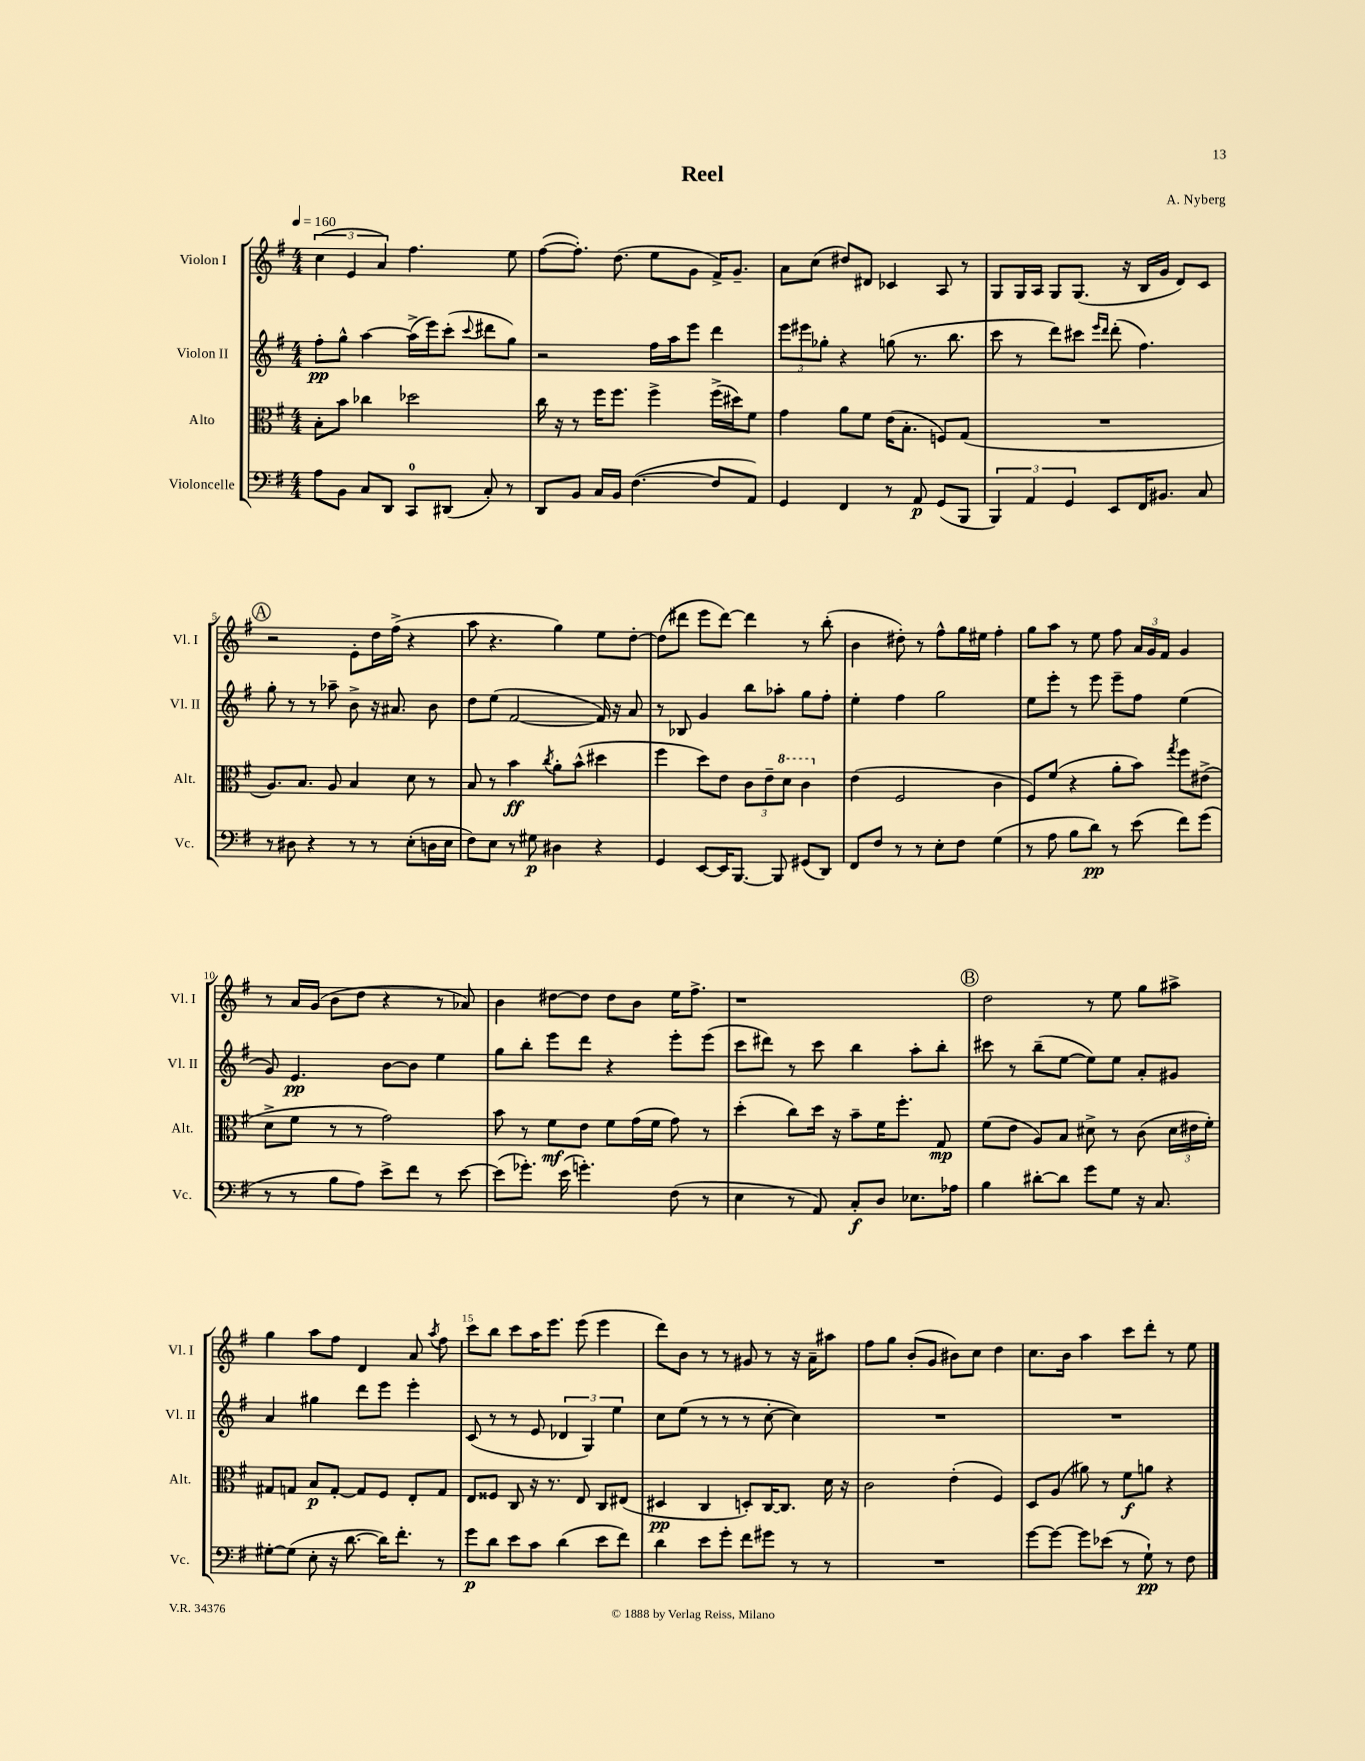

**kern	**dynam	**kern	**dynam	**kern	**dynam	**kern
*part4	*part4	*part3	*part3	*part2	*part2	*part1
*staff4	*staff4	*staff3	*staff3	*staff2	*staff2	*staff1
*I"Violoncelle	*	*I"Alto	*	*I"Violon II	*	*I"Violon I
*I'Vc.	*	*I'Alt.	*	*I'Vl. II	*	*I'Vl. I
*clefF4	*	*clefC3	*	*clefG2	*	*clefG2
*k[f#]	*	*k[f#]	*	*k[f#]	*	*k[f#]
*M4/4	*	*M4/4	*	*M4/4	*	*M4/4
*MM160	*	*MM160	*	*MM160	*	*MM160
=1	=1	=1	=1	=1	=1	=1
8A\L	.	8B'\L	.	8ff#'\L	pp	(6cc\
8BB\J	.	8b\J	.	8gg^^\J	.	.
.	.	.	.	.	.	6e/
8C/L	.	4cc-X\	.	[4aa\	.	.
.	.	.	.	.	.	6a/)
8DD/J	.	.	.	.	.	.
8CC/L	.	2dd-X\	.	(16aa^\LL]	.	4.ff#\
.	.	.	.	16eee\J)	.	.
(8DD#X/J	.	.	.	(8ccc'\J	.	.
.	.	.	.	8qqccc/	.	.
8C'/)	.	.	.	8ddd#X\L	.	.
8r	.	.	.	8gg\J)	.	8ee\
=2	=2	=2	=2	=2	=2	=2
8DD/L	.	16cc\	.	2r	.	([8ff#\L
.	.	16r	.	.	.	.
8BB/J	.	8r	.	.	.	8.ff#'\J])
16C/LL	.	16ff#\KL	.	.	.	.
16BB/JJ	.	8.ff#\J	.	.	.	(8.dd\
([4.F#\	.	.	.	.	.	.
.	.	4ff#^\	.	16ff#\LL	.	8ee\L
.	.	.	.	16aa\J	.	.
.	.	.	.	8eee\J	.	8g\J
8F#/L]	.	(16ff#^\LL	.	4ddd\	.	16f#^/KL)
.	.	16dd#X\J)	.	.	.	8.g~/J
8AA/J)	.	8f#\J	.	.	.	.
=3	=3	=3	=3	=3	=3	=3
4GG/	.	4g\	.	12eee\L	.	8a\L
.	.	.	.	12eee#X\	.	.
.	.	.	.	.	.	(8cc\J
.	.	.	.	12gg-X'\J	.	.
4FF#/	.	8a\L	.	4r	.	8dd#X/L)
.	.	8f#\J	.	.	.	8d#X/J
8r	.	(16e\KL	.	(8ggn\	.	4c-X/
.	.	8.B'\J	.	.	.	.
8AA/	p	.	.	8.r	.	.
(8GG/L	.	8Fn/L)	.	.	.	8A/
.	.	.	.	8.bb\	.	.
8BBB/J	.	(8G/J	.	.	.	8r
=4	=4	=4	=4	=4	=4	=4
6BBB/)	.	1r	.	8ccc\	.	8G/L
.	.	.	.	8r	.	16G/L
6AA/	.	.	.	.	.	.
.	.	.	.	.	.	16A/JJ
.	.	.	.	8ddd\L)	.	8G/L
6GG/	.	.	.	.	.	.
.	.	.	.	8ccc#X\J	.	(8.G/J
.	.	.	.	16qqeee/LL	.	.
.	.	.	.	16qqddd/JJ	.	.
8EE/L	.	.	.	(8ddd'\	.	.
.	.	.	.	.	.	16r
16FF#/K	.	.	.	4.ff#\)	.	16B/LL
8.BB#X/J	.	.	.	.	.	16g/JJ
.	.	.	.	.	.	8d/L)
8C/	.	.	.	.	.	8c/J
!!LO:LB:g=z
!!LO:REH:place=s1:t=A
=5	=5	=5	=5	=5	=5	=5
8r	.	8.A/L)	.	8gg'\	.	2r
8D#X\	.	.	.	8r	.	.
.	.	8.B/J	.	.	.	.
4r	.	.	.	8r	.	.
.	.	8A/	.	8aa-X~\	.	.
8r	.	4B/	.	8b^\	.	8e'\L
8r	.	.	.	16r	.	16dd\L
.	.	.	.	8.a#X/	.	(16ff#^\JJ
(8E'\L	.	8d\	.	.	.	4r
16Dn\L	.	8r	.	8b\	.	.
16E\JJ	.	.	.	.	.	.
=6	=6	=6	=6	=6	=6	=6
8F#\L)	.	8B/	.	8dd\L	.	8aa\
8E\J	.	8r	.	(8ee\J	.	4.r
8r	.	4b\	ff	[2f#/	.	.
8G#X\	p	.	.	.	.	.
.	.	8qcc/	.	.	.	.
4D#X\	.	8a'\L	.	.	.	4gg\)
.	.	(8b^^\J	.	.	.	.
4r	.	4dd#X\	.	16f#/])	.	8ee\L
.	.	.	.	16r	.	.
.	.	.	.	8a/	.	[8dd'\J
=7	=7	=7	=7	=7	=7	=7
4GG/	.	4ff#\	.	8r	.	(8dd\L]
.	.	.	.	8B-X/	.	8ddd#X\J
[8EE/L	.	8dd\L)	.	4g/	.	8eee\L
16EE/K]	.	8e\J	.	.	.	[8ddd#\J)
[8.BBB/J	.	.	.	.	.	.
.	.	12c\L	.	8bb\L	.	4ddd#\]
.	.	12e~\	.	.	.	.
8BBB/]	.	.	.	8aa-X'\J	.	.
*	*	*8va	*	*	*	*
.	.	12dd\J	.	.	.	.
(8GG#X/L	.	4cc\	.	8gg\L	.	8r
8DD/J)	.	.	.	8ff#'\J	.	(8bb'\
=8	=8	=8	=8	=8	=8	=8
*	*	*X8va	*	*	*	*
8FF#/L	.	(4e\	.	4ee'\	.	4b\
8F#/J	.	.	.	.	.	.
8r	.	2F#/	.	4ff#\	.	8dd#X'\)
8r	.	.	.	.	.	8r
8E'\L	.	.	.	2gg\	.	8ff#^^\L
8F#\J	.	.	.	.	.	16gg\L
.	.	.	.	.	.	16ee#X\JJ
(4G\	.	4c\	.	.	.	4ff#'\
=9	=9	=9	=9	=9	=9	=9
8r	.	8F#/L)	.	8ee\L	.	8gg\L
8A\	.	(8f#/J	.	8eee'\J	.	8aa\J
8B\L	.	4r	.	8r	.	8r
8d\J)	pp	.	.	8eee\	.	8ee\
8r	.	8a'\L	.	8eee~\L	.	8ff#\
(8e\	.	8b\J)	.	8ff#\J	.	24a/LL
.	.	.	.	.	.	24g/
.	.	.	.	.	.	24f#/JJ
.	.	8qgg/	.	.	.	.
8f#\L)	.	8ff#\L	.	(4ee\	.	4g/
(8g\J	.	(8e#X^\J	.	.	.	.
!!LO:LB:g=z
=10	=10	=10	=10	=10	=10	=10
8r	.	8d^\L	.	8g/)	.	8r
8r	.	8f#\J	.	4.e/	pp	16a/LL
.	.	.	.	.	.	(16g/JJ
8B\L	.	8r	.	.	.	8b\L
8A\J)	.	8r	.	.	.	8dd\J
8e^\L	.	2g\)	.	[8b\L	.	4r
8f#\J	.	.	.	8b\J]	.	.
8r	.	.	.	4ee\	.	8r
[8e\	.	.	.	.	.	8a-X/)
=11	=11	=11	=11	=11	=11	=11
(8e\L]	.	8b\	.	8gg\L	.	4b\
8.g-X'\J)	.	8r	.	8bb'\J	.	.
.	.	8f#\L	mf	8eee\L	.	[8dd#X\L
(16e\	.	.	.	.	.	.
4.gn'\)	.	8e\J	.	8ddd\J	.	8dd#\J]
.	.	8f#\L	.	4r	.	8dd#\L
.	.	(16g\L	.	.	.	8b\J
.	.	16f#\JJ	.	.	.	.
(8F#\	.	8g\)	.	8eee'\L	.	16ee\KL
.	.	.	.	.	.	8.ff#^\J
8r	.	8r	.	(8eee\J	.	.
=12	=12	=12	=12	=12	=12	=12
4E\	.	(4dd'\	.	8ccc\L	.	1r
.	.	.	.	8ddd#X\J)	.	.
8r	.	8cc\L)	.	8r	.	.
8AA/)	.	16dd\Jk	.	8ccc\	.	.
.	.	16r	.	.	.	.
8C'/L	f	8b~\L	.	4bb\	.	.
8D/J	.	16f#\K	.	.	.	.
.	.	8.ff#'\J	.	.	.	.
8.E-X\L	.	.	.	8aa'\L	.	.
.	.	8G/	mp	8bb'\J	.	.
16A-X\Jk	.	.	.	.	.	.
!!LO:REH:place=s1:t=B
=13	=13	=13	=13	=13	=13	=13
4B\	.	(8f#\L	.	8ccc#X\	.	2dd\
.	.	8e\J	.	8r	.	.
[8d#X'\L	.	8A/L)	.	(8bb~\L	.	.
8d#\J]	.	8B/J	.	[8ee\J	.	.
8g\L	.	8d#X^\	.	8ee\L])	.	8r
8G\J	.	8r	.	8ee\J	.	8ee\
16r	.	(8c\	.	8a'/L	.	8gg\L
8.C/	.	.	.	.	.	.
.	.	24d#\LL	.	8g#X/J	.	8aa#X^\J
.	.	24e#X\	.	.	.	.
.	.	24f#'\JJ)	.	.	.	.
!!LO:LB:g=z
=14	=14	=14	=14	=14	=14	=14
[8G#X'\L	.	8G#X/L	.	4a/	.	4gg\
(8G#\J]	.	8Gn/J	.	.	.	.
8E'\	.	8B/L	p	4gg#X\	.	8aa\L
16r	.	[8G'/J	.	.	.	8ff#\J
[8.d\	.	.	.	.	.	.
.	.	8G/L]	.	8ddd\L	.	4d/
16d\KL])	.	8F#/J	.	8eee\J	.	.
8.f#'\J	.	.	.	.	.	.
.	.	8E'/L	.	4eee'\	.	8a/
.	.	.	.	.	.	8qaa/
8r	.	8G/J	.	.	.	8ff#\
=15	=15	=15	=15	=15	=15	=15
8g\L	p	8E/L	.	(8c/	.	8ccc\L
8d\J	.	8F##X/J	.	8r	.	8bb\J
8e\L	.	8C/	.	8r	.	8ccc\L
8c\J	.	16r	.	8e/	.	16aa\K
.	.	8.r	.	.	.	8.eee\J
(4d\	.	.	.	6d-X/	.	.
.	.	8E/	.	.	.	(8eee\
.	.	.	.	6G/)	.	.
8e\L	.	8C/L	.	.	.	4eee\
.	.	.	.	6ee\	.	.
8f#\J)	.	(8E#X/J	.	.	.	.
=16	=16	=16	=16	=16	=16	=16
4d\	.	4D#X/	pp	8cc\L	.	8ddd\L)
.	.	.	.	(8ee\J	.	8b\J
8e\L	.	4C/	.	8r	.	8r
8g'\J	.	.	.	8r	.	8r
8f#\L	.	8Dn'/L)	.	8r	.	8g#X/
8g#X\J	.	[16C/K	.	[8cc'\	.	8r
.	.	8.C/J]	.	.	.	.
8r	.	.	.	4cc\])	.	16r
.	.	.	.	.	.	16a~\KL
8r	.	16d\	.	.	.	8aa#X\J
.	.	16r	.	.	.	.
=17	=17	=17	=17	=17	=17	=17
1r	.	2c\	.	1r	.	8ff#\L
.	.	.	.	.	.	8gg\J
.	.	.	.	.	.	(8b'/L
.	.	.	.	.	.	8g/J
.	.	(4e'\	.	.	.	8b#X\L)
.	.	.	.	.	.	8cc\J
.	.	4F#/)	.	.	.	4dd\
=18	=18	=18	=18	=18	=18	=18
[8g\L	.	8D/L	.	1r	.	8.cc\L
8g\J_	.	(8A/J	.	.	.	.
.	.	.	.	.	.	16b\Jk
8g\L]	.	8a#X\)	.	.	.	4aa\
(8e-X\J	.	8r	.	.	.	.
8r	.	8f#\L	f	.	.	8ccc\L
8G`\)	pp	8an\J	.	.	.	8ddd'\J
8r	.	4r	.	.	.	8r
8F#\	.	.	.	.	.	8ee\
==	==	==	==	==	==	==
*-	*-	*-	*-	*-	*-	*-
